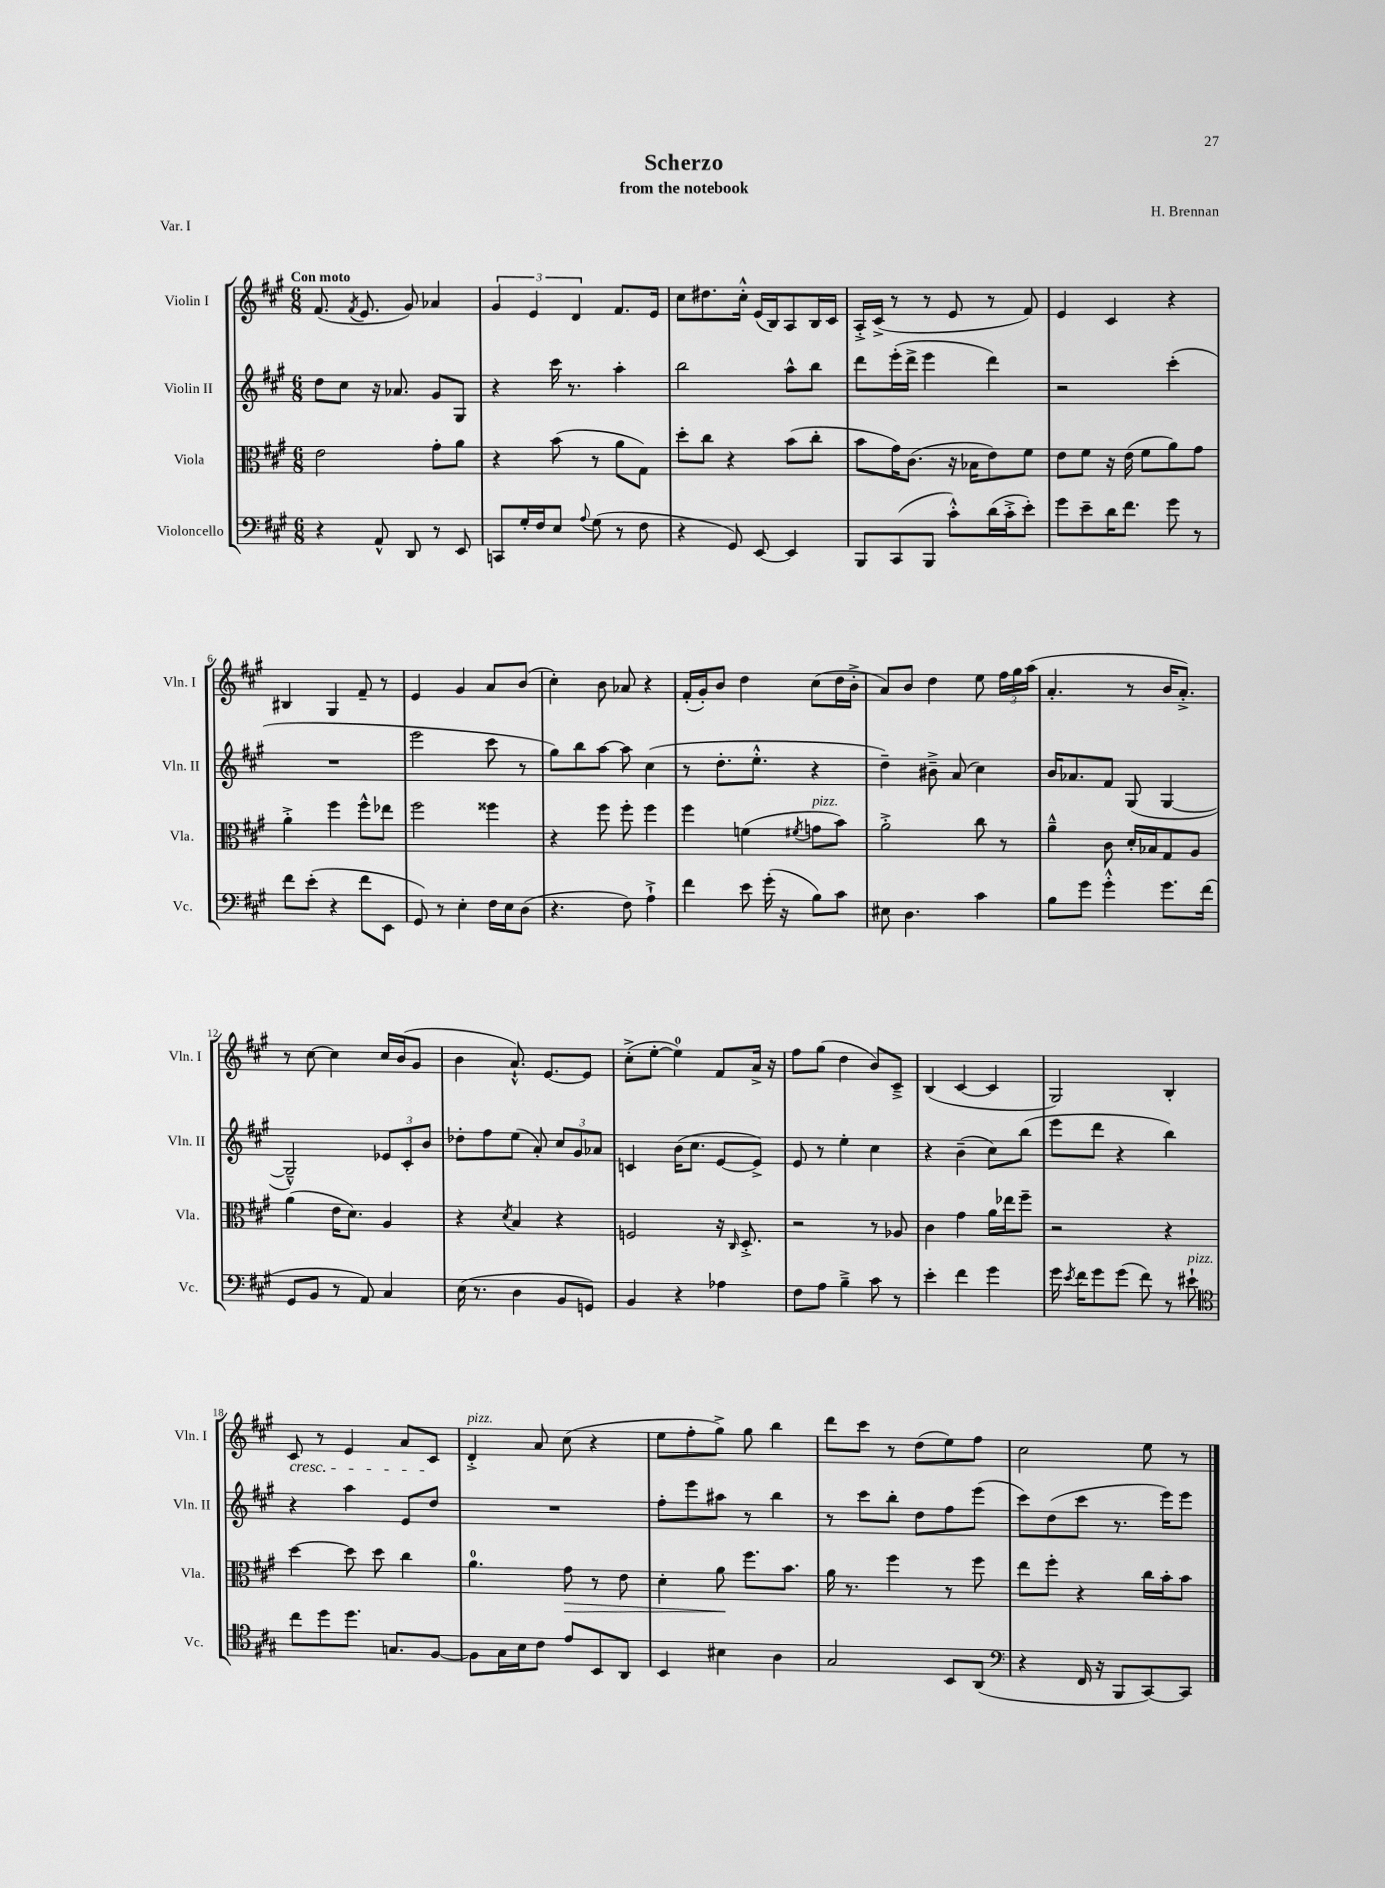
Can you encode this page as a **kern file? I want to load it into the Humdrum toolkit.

**kern	**kern	**kern	**kern
*staff4	*staff3	*staff2	*staff1
*clefF4	*clefC3	*clefG2	*clefG2
*k[f#c#g#]	*k[f#c#g#]	*k[f#c#g#]	*k[f#c#g#]
*M6/8	*M6/8	*M6/8	*M6/8
4r	2e\	8dd\L	(8.f#/
.	.	8cc#\J	.
.	.	.	8qf#/
.	.	.	8.e/
8AA^^/	.	16r	.
.	.	8.a-/	.
8DD/	.	.	8g#/)
8r	8g#'\L	8g#/L	4a-/
8EE/	8a\J	8G#/J	.
=	=	=	=
8CC/L	4r	4r	6g#/
16G#'/L	.	.	.
.	.	.	6e/
16F#/J	.	.	.
8E/J	(8b\	16ccc#\	.
.	.	8.r	.
.	.	.	6d/
8qqA/	.	.	.
(8G#\	8r	.	.
8r	8a\L	4aa'\	8.f#/L
8F#\	8G#\J)	.	.
.	.	.	16e/Jk
=	=	=	=
4r	8dd'\L	2bb\	8cc#\L
.	8cc#\J	.	8.dd#\
8GG#/)	4r	.	.
.	.	.	16cc#'^^\Jk
[8EE/	.	.	(16e/LL
.	.	.	16B/J)
4EE/]	(8b\L	8aa^^\L	8A/
.	8cc#'\J	8bb\J	16B/L
.	.	.	16c#/JJ
=	=	=	=
8BBB/L	8b\L	8ddd\L	16A'^/LL
.	.	.	(16c#^/JJ
(8CC#/	16g#\K)	(16eee'\L	8r
.	(8.c#\J	16ddd^\JJ	.
8BBB/J	.	4eee\	8r
8c#'^^\L)	16r	.	8e/
.	16B-\LK	.	.
(16d\L	8e\)	4ddd\)	8r
16c#'^\J	.	.	.
8e'\J)	8f#\J	.	8f#/)
=	=	=	=
8g#\L	8e\L	2r	4e/
8e~\	8f#\J	.	.
16d\K	16r	.	4c#/
8.f#\J	(16e\	.	.
.	8f#\L	.	.
8g#\	8a\)	(4ccc#'\	4r
8r	8g#\J	.	.
=	=	=	=
8f#\L	4a'^\	2.r	4B#/
(8e'\J	.	.	.
4r	4ff#\	.	4G#/
8f#\L	8ff#^^\L	.	8f#~/
8EE\J	8ee-\J	.	8r
=	=	=	=
8GG#/)	2ff#\	2eee\	4e/
8r	.	.	.
4E'\	.	.	4g#/
16F#\LL	4ff##\	8ccc#\	8a/L
16E\J	.	.	.
(8D\J	.	8r	(8b/J
=	=	=	=
4.r	4r	8gg#\L)	4cc#'\)
.	.	8bb\	.
.	8ff#\	[8aa\J	8b\
8F#\)	8ff#'\	8aa\]	8a-/
4A`^\	4ff#\	(4cc#\	4r
=	=	=	=
4f#\	4ff#\	8r	(16f#'/LL
.	.	.	16g#'/J)
.	.	8.dd'\L	8b/J
8e\	(4f\	.	4dd\
.	.	8.ee'^^\J	.
(16g#'\	.	.	.
16r	.	.	.
.	8qf#/	.	.
8B\L)	8g\L	4r	(8cc#\L
8c#\J	8b\J)	.	16dd\L
.	.	.	16b'^\JJ
=	=	=	=
8E#\	2a'^\	4dd~\)	8a/L)
4.D\	.	.	8b/J
.	.	8b#~^\	4dd\
.	.	(8a/	.
4c#\	8cc#\	4cc#\)	8ee\
.	8r	.	24ff#\LL
.	.	.	24gg#\
.	.	.	(24aa\JJ
=	=	=	=
8B\L	4a~^^\	16b/LK	4.a'/
.	.	8.a-/	.
8g#\J	.	.	.
4g#'^^\	8c#\	8f#/J	.
.	16d'/LL	(8G#/	8r
.	16B-/J	.	.
8.g#\L	8G#/	[4G#/	16b/LK
.	.	.	8.a'^/J)
.	8A/J	.	.
(16f#\Jk	.	.	.
=	=	=	=
8GG#/L	(4a\	2G#~^^/])	8r
8BB/J	.	.	[8cc#\
8r	16e\LK	.	4cc#\]
.	8.d\J)	.	.
8AA/)	.	.	.
4C#/	4A/	12e-/L	16cc#/LL
.	.	.	(16b/J
.	.	12c#'/	.
.	.	.	8g#/J
.	.	12b/J	.
=	=	=	=
(16E\	4r	8dd-'\L	4b\
8.r	.	.	.
.	.	8ff#\	.
.	8qd/	.	.
4D\	4B/	(8ee\J	8.a`^^/)
.	.	8a'/)	.
.	.	.	[8.e/L
8BB/L	4r	12cc#/L	.
.	.	12g#/	.
8GG/J)	.	.	8e/]J
.	.	12a-/J	.
=	=	=	=
4BB/	2F/	4c/	(8cc#'^\L
.	.	.	[8ee'\J
4r	.	(16b\LK	4ee\])
.	.	8.cc#\J	.
4A-\	16r	[8e/L	8f#/L
.	16qqC#/	.	.
.	8.D'^/	.	.
.	.	8e^/]J)	16a^/Jk
.	.	.	16r
=	=	=	=
8F#\L	2r	8e/	8ff#\L
8A\J	.	8r	(8gg#\J
4B~^\	.	4ee'\	4dd\
8c#\	8r	4cc#\	8b/L)
8r	8A-/	.	8c#~^/J
=	=	=	=
4e'\	4c#\	4r	(4B/
4f#\	4g#\	(4b~\	[4c#/
4g#\	16a\LL	8cc#\L)	4c#/]
.	16ee-\J	.	.
.	8ff#~\J	(8bb\J	.
=	=	=	=
16g#\	2r	8eee\L	2G#/)
8qe/	.	.	.
16f#\LK	.	.	.
8g#\	.	8ddd\J	.
(8g#\J	.	4r	.
8f#\)	.	.	.
8r	4r	4bb\)	4B'/
8e#`\	.	.	.
=	=	=	=
*clefC4	*	*	*
8cc#\L	[4dd\	4r	8c#/
8dd\	.	.	8r
8.dd\J	8dd\]	4aa\	4e/
.	8dd\	.	.
8.G/L	.	.	.
.	4cc#\	8e/L	8a/L
[8F#/J	.	8dd/J	8c#/J
=	=	=	=
8F#\]L	4.a\	2.r	4d'^/
16G#\L	.	.	.
16B\J	.	.	.
8c#\J	.	.	8a/
8e/L	8g#\	.	(8cc#\
8BB/	8r	.	4r
8AA/J	8e\	.	.
=	=	=	=
4BB/	4d'\	8ff#'\L	8ee\L
.	.	8eee\	8ff#'\
4B#\	8a\	8aa#\J	8gg#^\J)
.	8.ff#\L	8r	8gg#\
4A\	.	4bb\	4bb\
.	8.b\J	.	.
=	=	=	=
2G#/	16a\	8r	8ddd\L
.	8.r	.	.
.	.	8ccc#\L	8ccc#\J
.	4ff#\	8bb'\J	8r
.	.	8dd\L	(8dd\L
8BB/L	8r	8ff#\	8ee\)
(8AA/J	8ff#\	(8eee\J	8ff#\J
=	=	=	=
*clefF4	*	*	*
4r	8ee\L	8ccc#\L)	2cc#\
.	8ff#'\J	(8dd\	.
16FF#/	4r	8ccc#\J	.
16r	.	.	.
8BBB/L	.	8.r	.
[8CC#/)	16cc#\LL	.	8ee\
.	16b'\J	16eee\LK)	.
8CC#/]J	8b\J	8eee\J	8r
==	==	==	==
*-	*-	*-	*-
